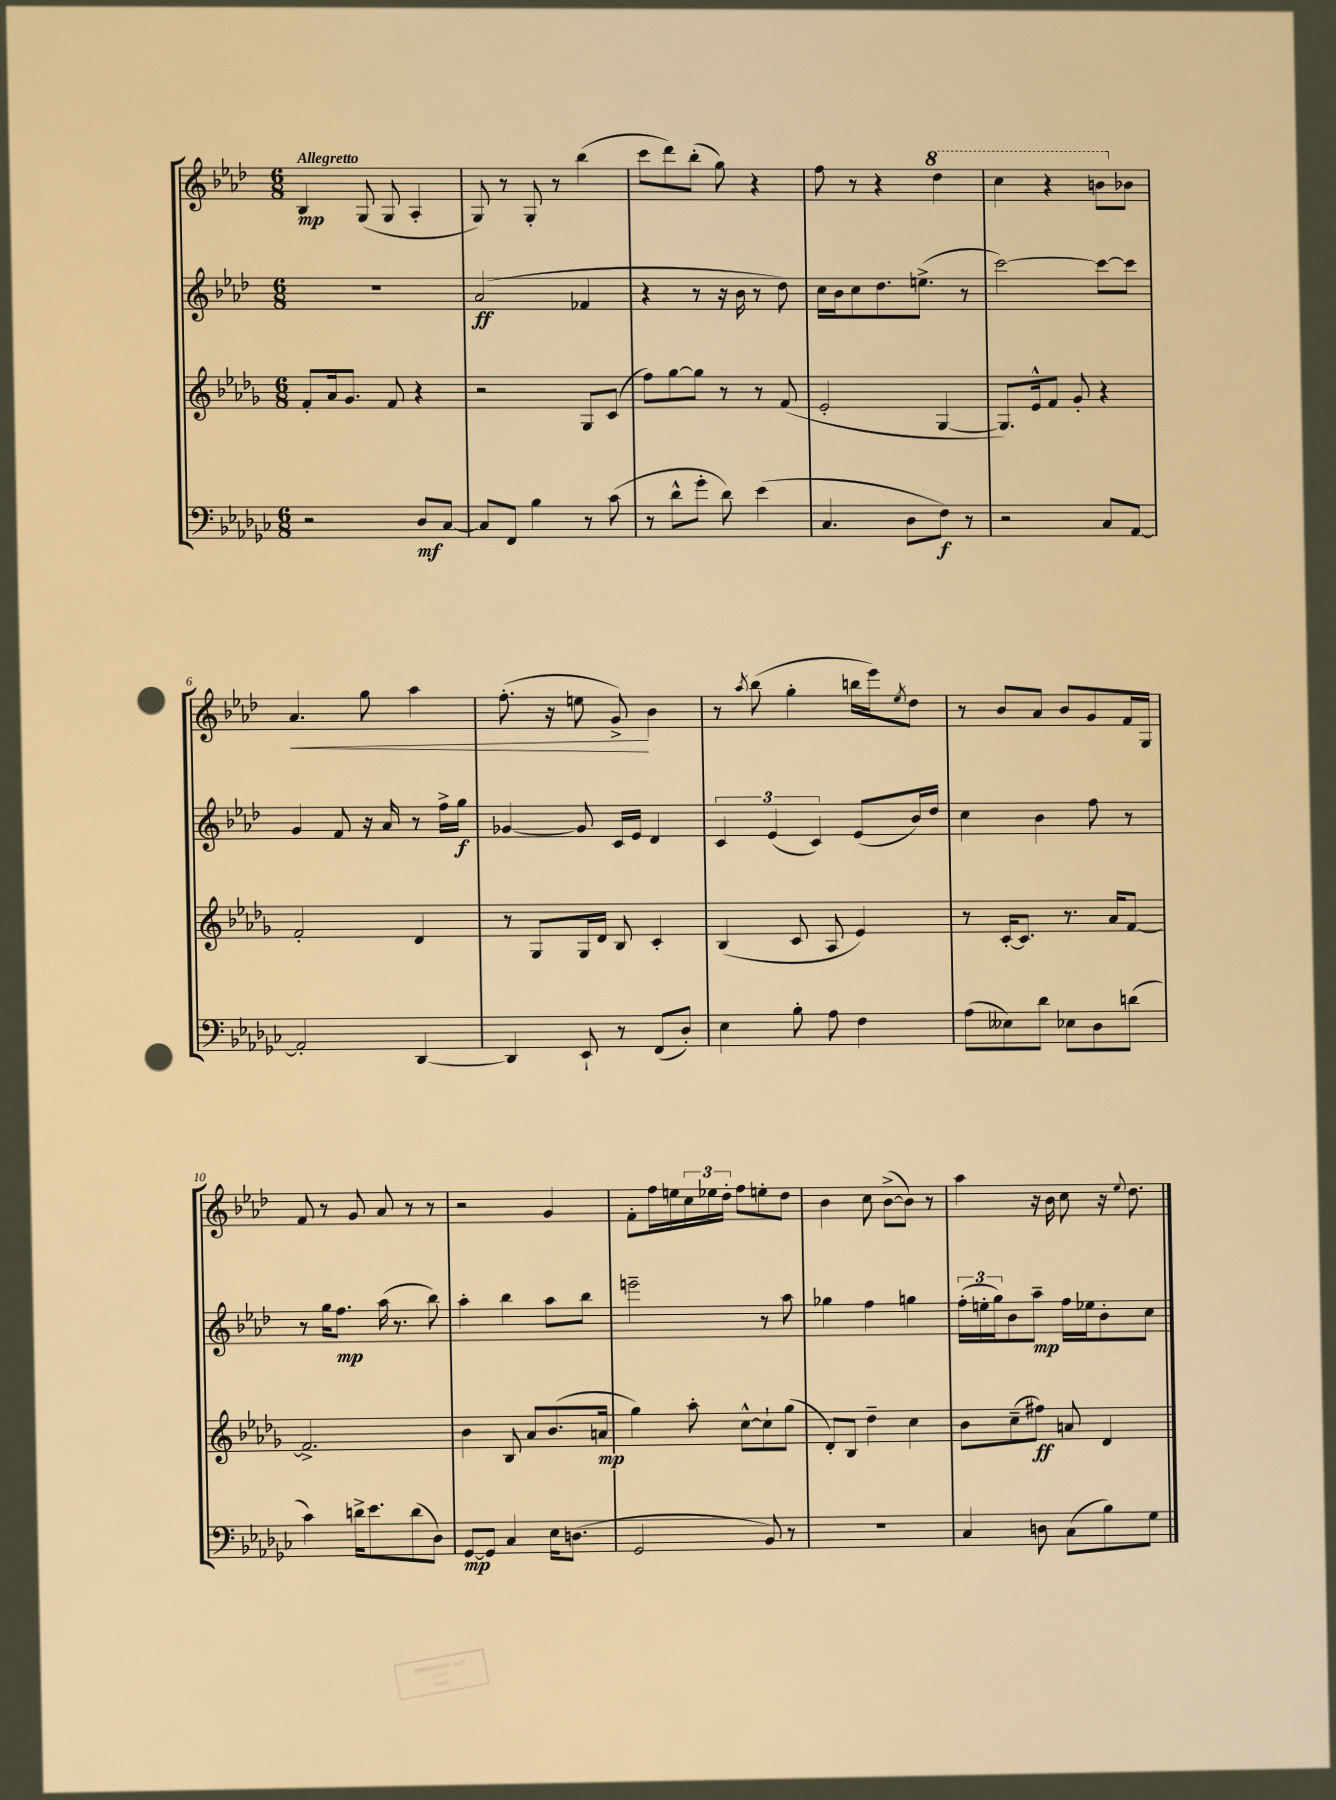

**kern	**dynam	**kern	**dynam	**kern	**dynam	**kern	**dynam
*part4	*part4	*part3	*part3	*part2	*part2	*part1	*part1
*staff4	*staff4	*staff3	*staff3	*staff2	*staff2	*staff1	*staff1
*clefF4	*	*clefG2	*	*clefG2	*	*clefG2	*
*k[b-e-a-d-g-c-]	*	*k[b-e-a-d-g-]	*	*k[b-e-a-d-]	*	*k[b-e-a-d-]	*
*M6/8	*	*M6/8	*	*M6/8	*	*M6/8	*
=1	=1	=1	=1	=1	=1	=1	=1
!	!	!	!	!	!	!LO:TX:a:B:t=Allegretto	!
2r	.	8f'/L	.	2.r	.	4B-/	mp
.	.	16a-/k	.	.	.	.	.
.	.	8.g-/J	.	.	.	.	.
.	.	.	.	.	.	(8G/	.
.	.	8f/	.	.	.	8G/	.
8D-/L	mf	4r	.	.	.	4A-'/	.
[8C-/J	.	.	.	.	.	.	.
=2	=2	=2	=2	=2	=2	=2	=2
8C-/L]	.	2r	.	(2a-/	ff	8G/)	.
8FF/J	.	.	.	.	.	8r	.
4B-\	.	.	.	.	.	8G'/	.
.	.	.	.	.	.	8r	.
8r	.	8G-/L	.	4f-X/	.	(4bb-\	.
(8c-\	.	(8c/J	.	.	.	.	.
=3	=3	=3	=3	=3	=3	=3	=3
8r	.	8ff\L)	.	4r	.	8ccc\L	.
8d-^^\L	.	[8gg-\	.	.	.	8ddd-\)	.
8g-'\J	.	8gg-\J]	.	8r	.	(8bb-'\J	.
8d-\)	.	8r	.	16r	.	8gg\)	.
.	.	.	.	16b-\	.	.	.
(4e-\	.	8r	.	8r	.	4r	.
.	.	(8f/	.	8dd-\)	.	.	.
=4	=4	=4	=4	=4	=4	=4	=4
4.C-/	.	2e-'/	.	16cc\LL	.	8ff\	.
.	.	.	.	16b-\J	.	.	.
.	.	.	.	8cc\	.	8r	.
.	.	.	.	8.dd-\	.	4r	.
8D-\L	.	.	.	.	.	.	.
.	.	.	.	(8.een^\J	.	.	.
*	*	*	*	*	*	*8va	*
8F\J)	f	[4G-/	.	.	.	4ddd-\	.
8r	.	.	.	8r	.	.	.
=5	=5	=5	=5	=5	=5	=5	=5
2r	.	8.G-/L])	.	[2ccc\)	.	4ccc\	.
.	.	16e-^^/k	.	.	.	.	.
.	.	8f/J	.	.	.	4r	.
.	.	8g-'/	.	.	.	.	.
8C-/L	.	4r	.	8ccc\L_	.	8bbn\L	.
*	*	*	*	*	*	*X8va	*
[8AA-/J	.	.	.	8ccc\J]	.	8b-X\J	.
!!LO:LB:g=z
=6	=6	=6	=6	=6	=6	=6	=6
!	!	!	!	!	!	!	!LO:HP:b
2AA-'/]	.	2f'/	.	4g/	.	4.a-/	<
.	.	.	.	8f/	.	.	.
.	.	.	.	16r	.	8gg\	.
.	.	.	.	16a-/	.	.	.
[4DD-/	.	4d-/	.	8r	.	4aa-\	.
.	.	.	.	16ff^\LL	.	.	.
.	.	.	.	16gg\JJ	f	.	.
=7	=7	=7	=7	=7	=7	=7	=7
4DD-/]	.	8r	.	[4g-X/	.	(8.ff'\	.
.	.	8G-/L	.	.	.	.	.
.	.	.	.	.	.	16r	.
8EE-`/	.	16G-/L	.	8g-/]	.	8een\	.
.	.	16d-/JJ	.	.	.	.	.
8r	.	8B-/	.	16c/LL	.	8g^/)	.
.	.	.	.	16e-/JJ	.	.	.
(8FF/L	.	4c'/	.	4d-/	.	4b-\	[
8D-'/J)	.	.	.	.	.	.	.
=8	=8	=8	=8	=8	=8	=8	=8
4E-\	.	(4B-/	.	6c/	.	8r	.
.	.	.	.	.	.	8qaa-/	.
.	.	.	.	.	.	(8bb-\	.
.	.	.	.	(6e-/	.	.	.
8B-'\	.	8c/	.	.	.	4gg'\	.
.	.	.	.	6c/)	.	.	.
8A-\	.	8A-/	.	.	.	.	.
4F\	.	4e-/)	.	(8e-/L	.	16bbn\LL	.
.	.	.	.	.	.	16eee-\J)	.
.	.	.	.	.	.	8qee-/	.
.	.	.	.	16b-/L)	.	8dd-\J	.
.	.	.	.	16dd-/JJ	.	.	.
=9	=9	=9	=9	=9	=9	=9	=9
(8A-\L	.	8r	.	4cc\	.	8r	.
8E--X\)	.	[16c'/KL	.	.	.	8b-/L	.
.	.	8.c/J]	.	.	.	.	.
8d-\J	.	.	.	4b-\	.	8a-/J	.
8E-X\L	.	8.r	.	.	.	8b-/L	.
8D-\	.	.	.	8ff\	.	8g/	.
.	.	16a-/KL	.	.	.	.	.
(8dn\J	.	[8f/J	.	8r	.	16f/L	.
.	.	.	.	.	.	16G/JJ	.
!!LO:LB:g=z
=10	=10	=10	=10	=10	=10	=10	=10
4c-\)	.	2.f^/]	.	8r	.	8f/	.
.	.	.	.	16gg\KL	.	8r	.
.	.	.	.	8.ff\J	mp	.	.
16dn^\KL	.	.	.	.	.	8g/	.
8.e-\	.	.	.	.	.	.	.
.	.	.	.	(16aa-\	.	8a-/	.
.	.	.	.	8.r	.	.	.
(8d\	.	.	.	.	.	8r	.
8D-\J)	.	.	.	8bb-\)	.	8r	.
=11	=11	=11	=11	=11	=11	=11	=11
[8GG-/L	mp	4b-\	.	4aa-'\	.	2r	.
8GG-/J]	.	.	.	.	.	.	.
4C-/	.	8B-/	.	4bb-\	.	.	.
.	.	8a-/L	.	.	.	.	.
16E-\KL	.	(8.b-/	.	8aa-\L	.	4g/	.
(8.Dn\J	.	.	.	.	.	.	.
.	.	.	.	8bb-\J	.	.	.
.	.	16an/Jk	mp	.	.	.	.
=12	=12	=12	=12	=12	=12	=12	=12
2GG-/	.	4gg-\)	.	2eeen~\	.	8f'\L	.
.	.	.	.	.	.	16ff\L	.
.	.	.	.	.	.	16een\	.
.	.	8aa-'\	.	.	.	24cc\	.
.	.	.	.	.	.	24ee-X\	.
.	.	.	.	.	.	24dd-'\JJ	.
.	.	[8cc^^\L	.	.	.	8ff\L	.
8BB-/)	.	8cc`\]	.	8r	.	8een'\	.
8r	.	(8gg-\J	.	8aa-\	.	8dd-\J	.
=13	=13	=13	=13	=13	=13	=13	=13
2.r	.	8d-'/L)	.	4gg-X\	.	4b-\	.
.	.	8B-/J	.	.	.	.	.
.	.	4dd-~\	.	4ff\	.	8cc\	.
.	.	.	.	.	.	([8b-^\L	.
.	.	4cc\	.	4ggn\	.	8b-\J])	.
.	.	.	.	.	.	8r	.
=14	=14	=14	=14	=14	=14	=14	=14
4C-/	.	8b-\L	.	(24ff'\LL	.	4aa-\	.
.	.	.	.	24een'\	.	.	.
.	.	.	.	24gg\J)	.	.	.
.	.	(8cc~\	.	8b-\	.	.	.
8Dn\	.	8ff#X\J)	ff	8aa-~\J	mp	16r	.
.	.	.	.	.	.	16b-\	.
(8C-\L	.	8an/	.	16ff\LL	.	8cc\	.
.	.	.	.	16ee-X\J	.	.	.
8B-\)	.	4d-/	.	8b-'\	.	16r	.
.	.	.	.	.	.	8qqee-/	.
.	.	.	.	.	.	8.dd-\	.
8G-\J	.	.	.	8cc\J	.	.	.
==	==	==	==	==	==	==	==
*-	*-	*-	*-	*-	*-	*-	*-
